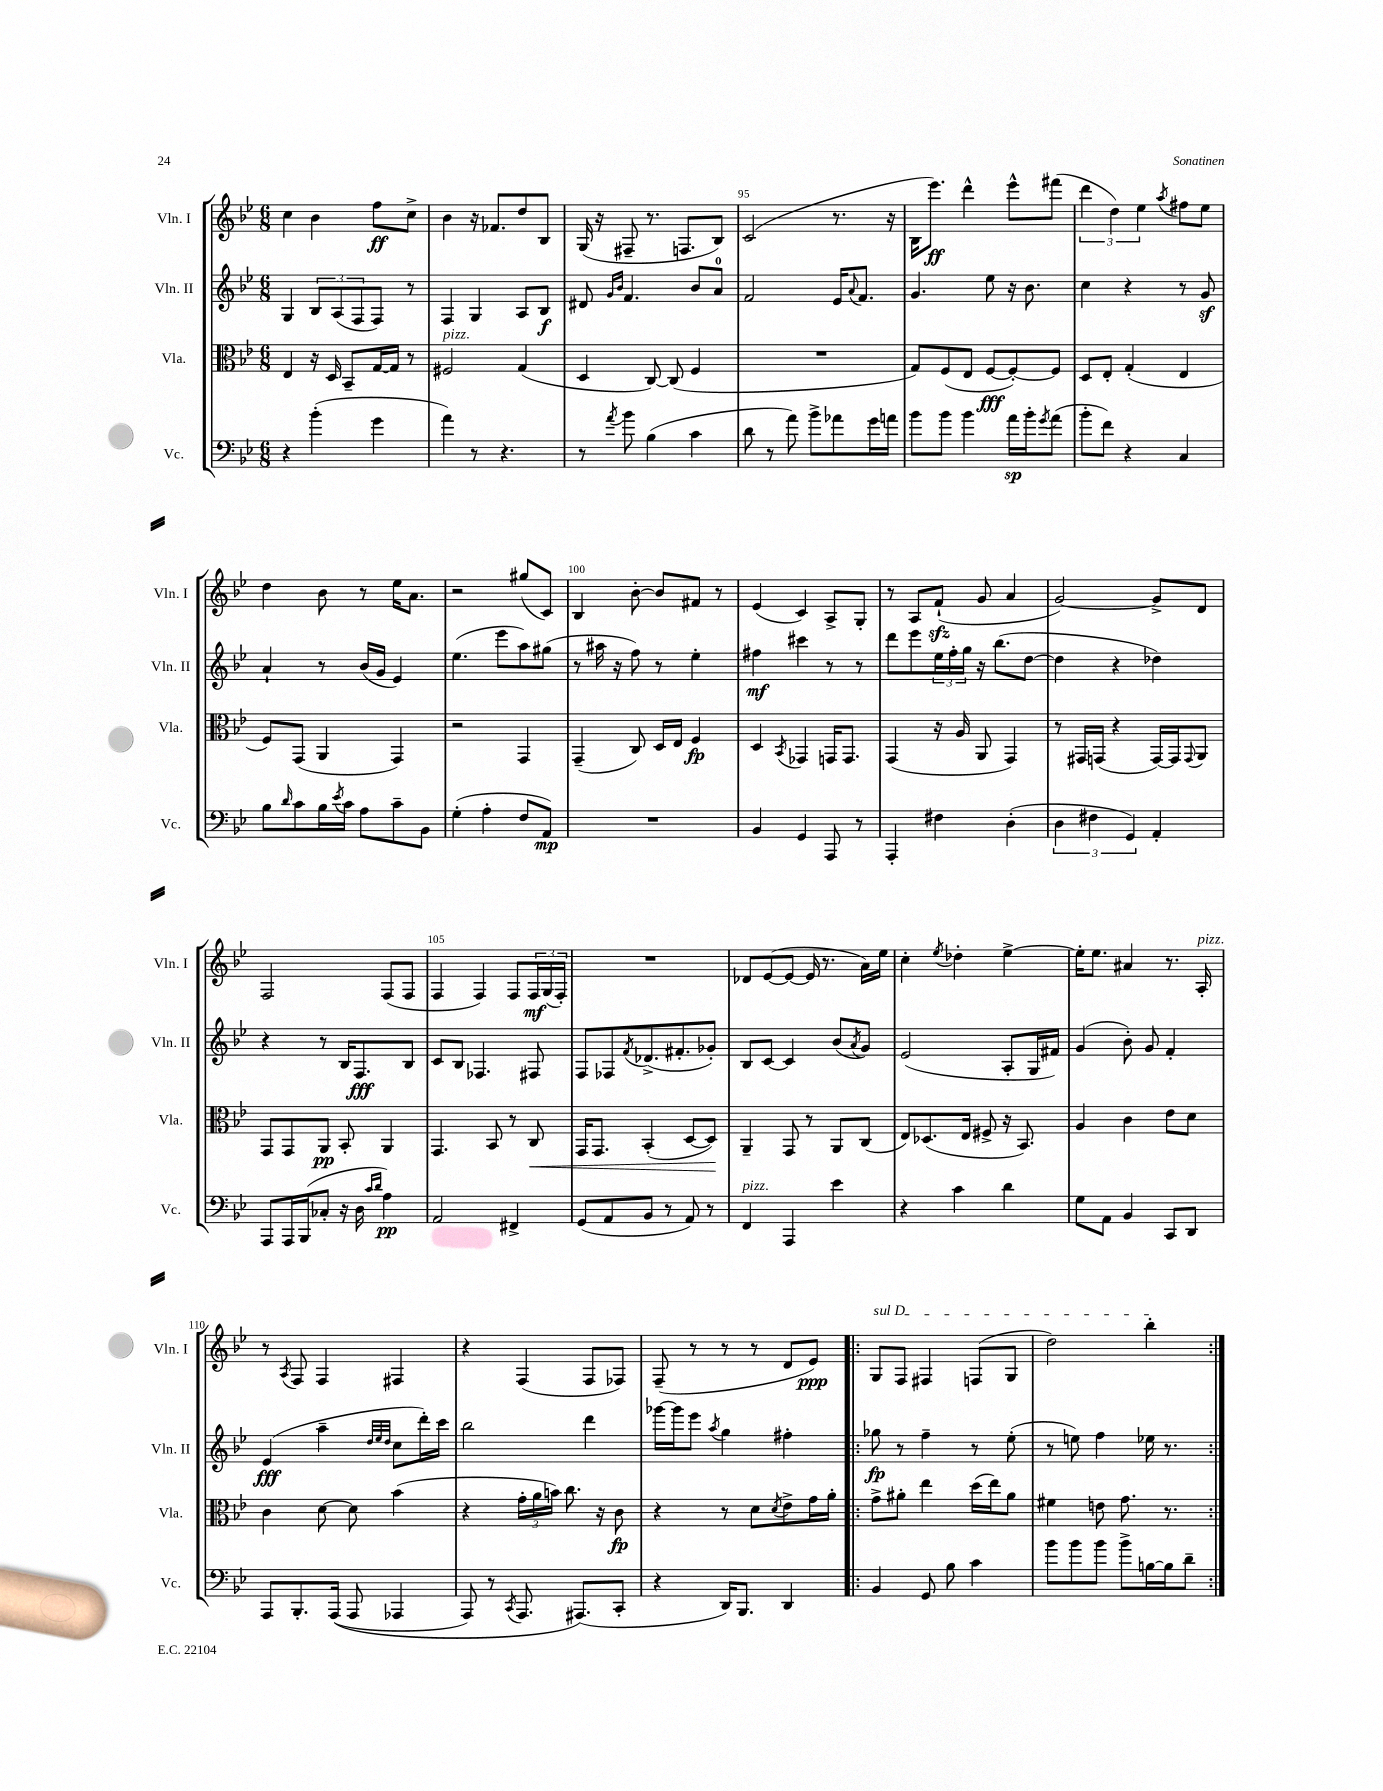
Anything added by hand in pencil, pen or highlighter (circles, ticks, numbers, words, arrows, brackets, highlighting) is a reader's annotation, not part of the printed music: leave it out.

**kern	**kern	**kern	**kern
*staff4	*staff3	*staff2	*staff1
*clefF4	*clefC3	*clefG2	*clefG2
*k[b-e-]	*k[b-e-]	*k[b-e-]	*k[b-e-]
*M6/8	*M6/8	*M6/8	*M6/8
4r	4E-	4G	4cc
(4b-'	16r	12B-	4b-
.	16D	.	.
.	.	(12A	.
.	8BB-~	.	.
.	.	12F	.
4g	[16G	8F)	8ff
.	16G]	.	.
.	8r	8r	8cc^
=	=	=	=
4a)	2F#	4F	4b-
8r	.	4G	16r
.	.	.	8.f-
4.r	.	.	.
.	(4G	8A	8dd
.	.	8B-	8B-
=	=	=	=
8r	4D	8d#	(16G
.	.	.	16r
.	.	16qqg	.
8qa	.	16qqb-	.
8b-	.	4.f	8F#~
(4B-	[8C)	.	8.r
.	(8C]	.	.
.	.	.	8.F
4c	4F	8b-	.
.	.	8a	8B-)
=	=	=	=
8d	2.r	2f	(2c
8r	.	.	.
8a)	.	.	.
8b-^	.	.	.
8a-	.	16e-	8.r
.	.	8qqa	.
.	.	8.f	.
16g	.	.	.
16a	.	.	16r
=	=	=	=
8b-	8G)	4.g	16B-
.	.	.	8.eee-)
8b-	(8F	.	.
4b-	8E-	.	4ddd^^
.	[8F	8ee-	.
16a	8F'_)	16r	8eee-^^
16b-'	.	8.b-	.
8qg	.	.	.
(8a	8F]	.	(8fff#
=	=	=	=
8b-'	8D	4cc	6ddd
8f)	8E-'	.	.
.	.	.	6dd)
4r	(4G'	4r	.
.	.	.	6ee-
.	.	.	8qaa
4C	4E-	8r	8ff#
.	.	8g	8ee-
=	=	=	=
8B-	8F)	4a`	4dd
16qqd	.	.	.
8c	(8GG	.	.
16B-	4AA	8r	8b-
8qe-	.	.	.
16c	.	.	.
8A	.	(16b-	8r
.	.	16g	.
8c~	4GG)	4e-)	16ee-
.	.	.	8.a
8BB-	.	.	.
=	=	=	=
(4G'	2r	(4.ee-	2r
4A'	.	.	.
.	.	8eee-	.
8F	4GG	8aa)	(8gg#
8AA)	.	(8gg#	8c)
=	=	=	=
2.r	(4GG~	8r	4B-
.	.	16aa#	.
.	.	16r	.
.	8C)	8ff)	[8b-'
.	16D	8r	8b-]
.	16E-	.	.
.	4F	4ee-'	8f#
.	.	.	8r
=	=	=	=
4BB-	4D	4ff#	(4e-
.	8qBB-	.	.
4GG	4GG-	4ccc#	4c)
8AAA	16GG	8r	8A^
.	8.GG	.	.
8r	.	8r	8G'
=	=	=	=
4AAA'	(4GG	8ddd	8r
.	.	8eee-	8A
4F#	16r	24ee-	(8f`
.	.	24ff'	.
.	16A	.	.
.	.	24gg	.
.	8AA	16r	8g
.	.	(8.bb-	.
(4D'	4GG)	.	4a
.	.	[8dd	.
=	=	=	=
6D	8r	4dd]	[2g)
.	16GG#	.	.
6F#	.	.	.
.	(16GG	.	.
.	4r	4r	.
6GG)	.	.	.
4AA'	[16GG)	4dd-)	8g^]
.	16GG]	.	.
.	8qqGG	.	.
.	8AA	.	8d
=	=	=	=
8AAA	8GG	4r	2F
16AAA	8GG	.	.
(16BBB-	.	.	.
8C-'	8AA	8r	.
16r	8BB-'	16B-	.
16D	.	8.F	.
16qqc	.	.	.
16qqd	.	.	.
4A)	4AA	.	(8F
.	.	8B-	8F
=	=	=	=
2AA	4.GG	8c	4F
.	.	8B-	.
.	.	4.F-	4F)
.	8BB-	.	.
4FF#^	8r	.	8F
.	8C	8F#	24F
.	.	.	(24G
.	.	.	24F')
=	=	=	=
(8GG	16GG	8F	2.r
.	8.GG	.	.
8AA	.	8F-	.
.	.	8qf	.
8BB-	(4BB-'	(8.d-^	.
8r	.	.	.
.	.	8.f#'	.
8AA)	[8D	.	.
8r	8D])	8g-')	.
=	=	=	=
4FF	4AA~	8B-	8d-
.	.	[8c	([8e-
4AAA	8GG	4c]	8e-_
.	8r	.	16e-]
.	.	.	8.r
4e-	8AA	(8b-	.
.	.	8qa	.
.	(8C	8g)	16a)
.	.	.	16ee-
=	=	=	=
4r	8E-)	(2e-	4cc'
.	(8.D-	.	.
.	.	.	8qee-
4c	.	.	4dd-'
.	16E-	.	.
.	8F#^	.	.
4d	16r	8A'	[4ee-^
.	8.BB-)	.	.
.	.	16G	.
.	.	16f#)	.
=	=	=	=
8G	4A	(4g	16ee-']
.	.	.	8.ee-
8AA	.	.	.
4BB-	4c	8b-')	4a#
.	.	8g	.
8CC	8e-	4f'	8.r
8DD	8d	.	.
.	.	.	16A'
=	=	=	=
8AAA	4c	(4e-	8r
.	.	.	8qA
8.BBB-'	.	.	8F
.	[8d	4aa~	4F
&((16AAA	.	.	.
8AAA	8d]	.	.
.	.	32qqdd	.
.	.	32qqee-	.
.	.	32qqdd	.
4AAA-	(4b-	8cc	4F#
.	.	16ddd')	.
.	.	16ccc	.
=	=	=	=
8AAA)	4r	2bb-	4r
8r	.	.	.
8qCC	.	.	.
8.AAA	24g'	.	(4F
.	24a	.	.
.	24b)	.	.
.	8.cc	.	.
(8.AAA#&)	.	.	.
.	.	4ddd	8F
.	16r	.	.
8CC'	8c	.	8F-)
=	=	=	=
4r	4r	[16ggg-	(8F~
.	.	16ggg-]	.
.	.	8eee-	8r
.	.	8qaa	.
16DD)	8r	4gg	8r
8.BBB-	.	.	.
.	8d	.	8r
.	8qd	.	.
4DD	8e-^	4ff#'	8d
.	16g	.	8e-)
.	16a'	.	.
=!|:	=!|:	=!|:	=!|:
4BB-	8g^	8gg-	8G
.	8a#'	8r	8F
8GG	4ee-	4ff~	4F#
8B-	.	.	.
4c	(16dd	8r	(8F
.	16ee-)	.	.
.	8a#	(8ee-'	8G
=	=	=	=
8b-	4f#	8r	2dd)
8b-	.	8ee)	.
8b-	8e	4ff	.
8b-^	8.g	.	.
[16B	.	16ee-	4bb-'
16B]	8.r	8.r	.
8d~	.	.	.
==:|!	==:|!	==:|!	==:|!
*-	*-	*-	*-
